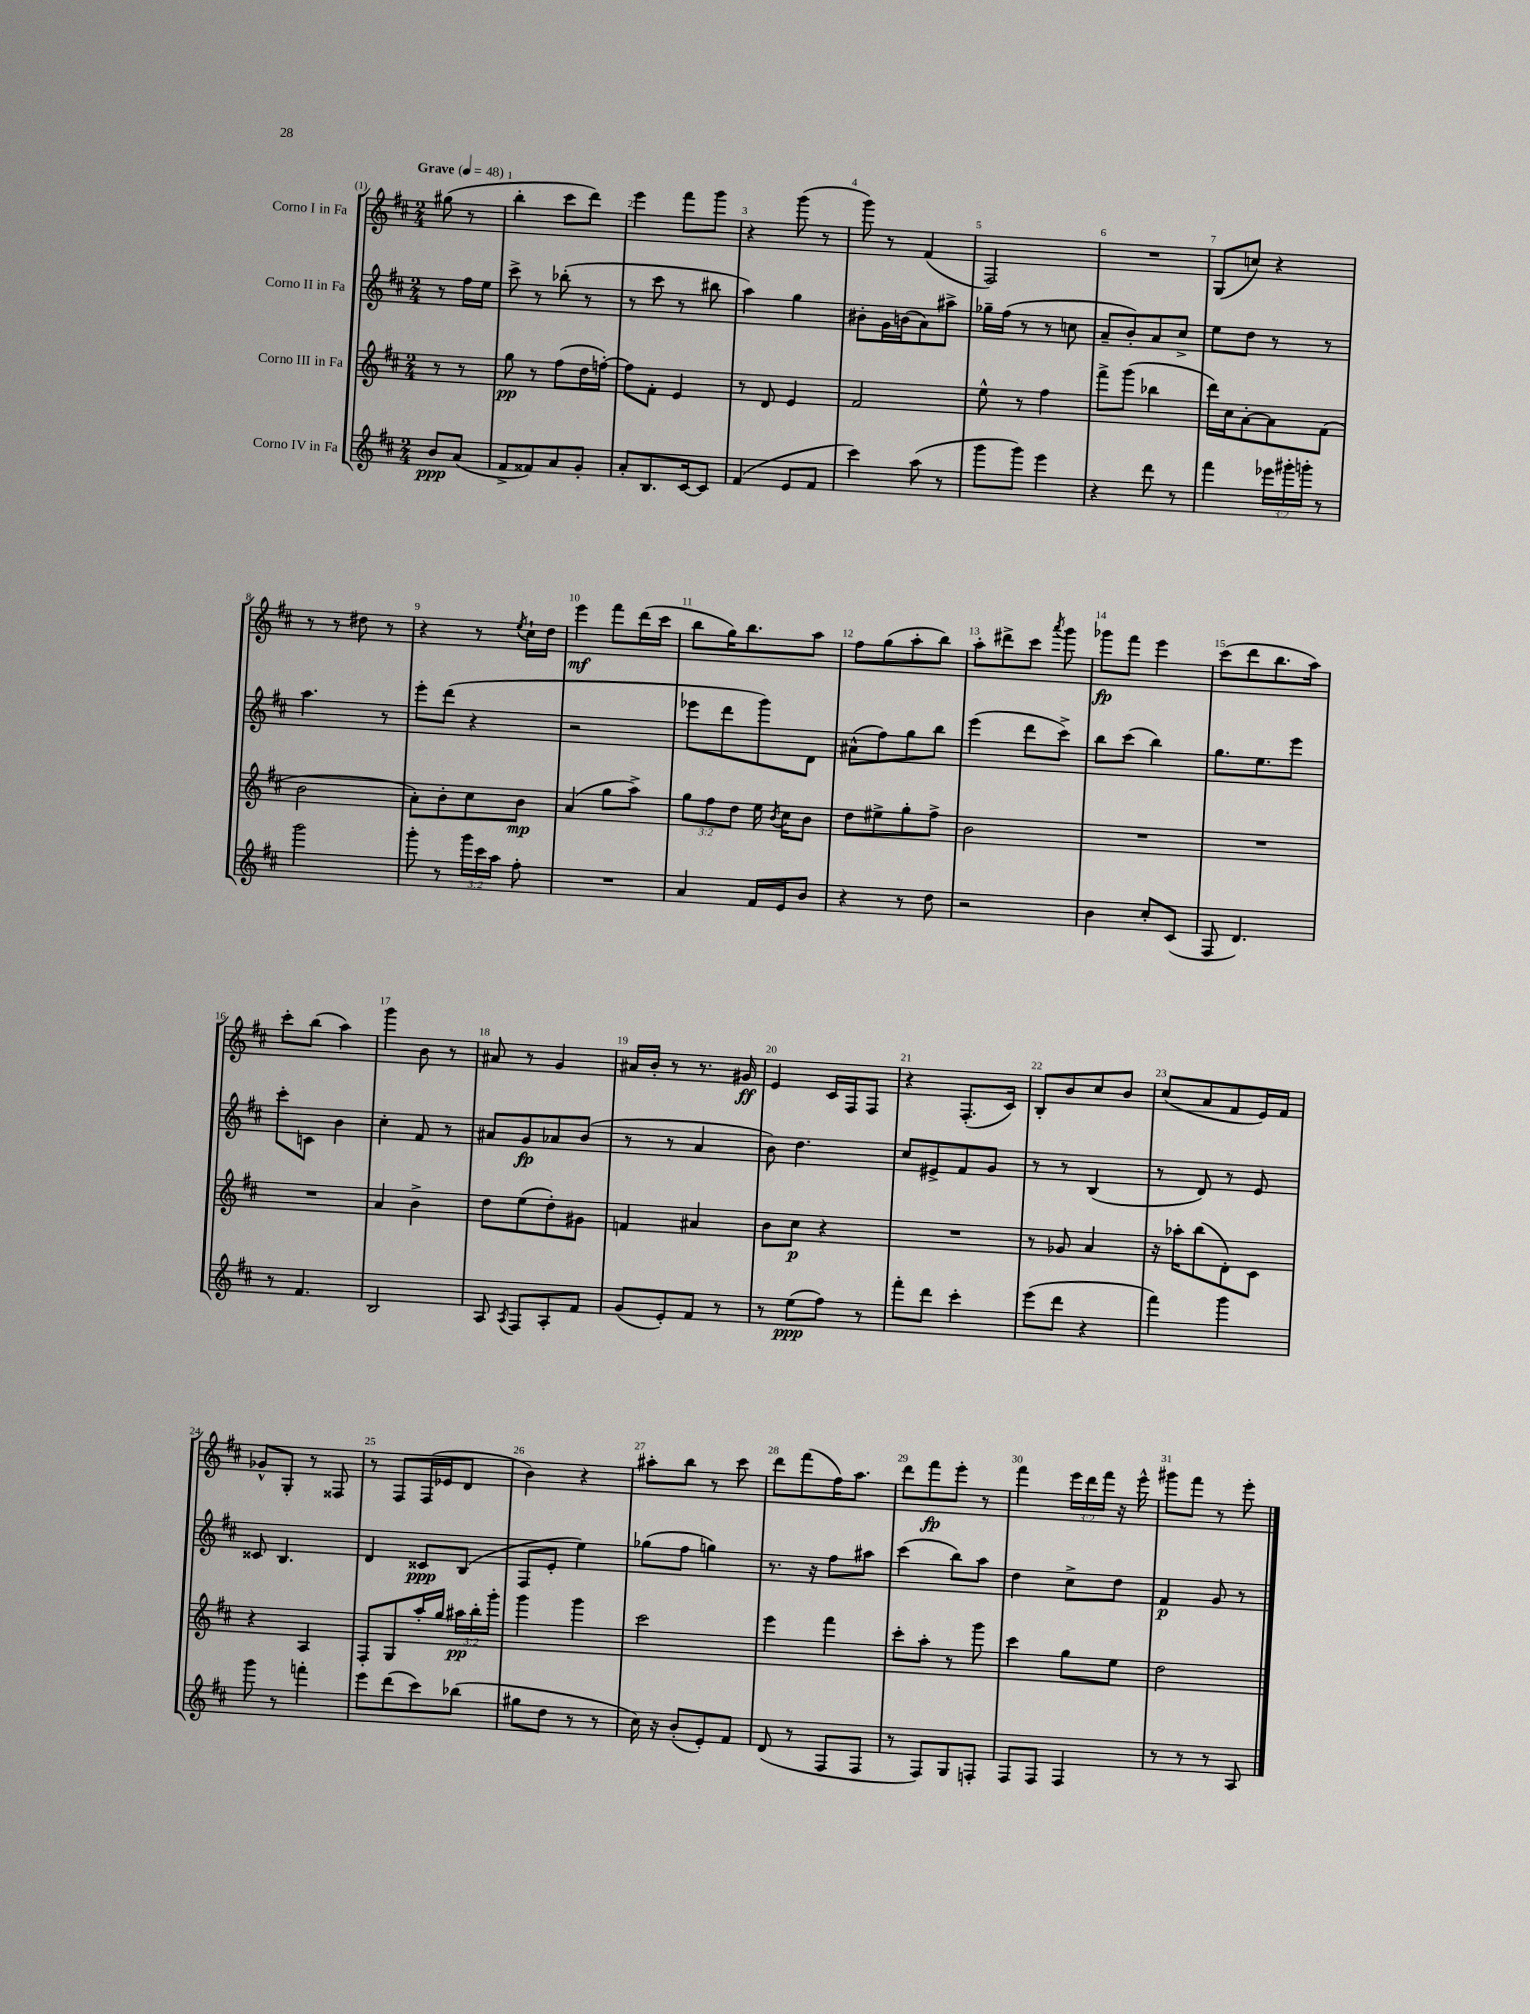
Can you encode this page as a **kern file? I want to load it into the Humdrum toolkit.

**kern	**kern	**kern	**kern
*staff4	*staff3	*staff2	*staff1
*clefG2	*clefG2	*clefG2	*clefG2
*k[f#c#]	*k[f#c#]	*k[f#c#]	*k[f#c#]
*M2/4	*M2/4	*M2/4	*M2/4
*MM48	*MM48	*MM48	*MM48
8b/L	8r	8r	(8gg#\
(8a/J	8r	16ff#\LL	8r
.	.	16ee\JJ	.
=	=	=	=
8f#^/L	8gg\	8ccc#^\	4bb'\
8f##/)	8r	8r	.
8a/	(8ff#\L	(8bb-'\	8ccc#\L
8g'/J	16dd\L	8r	8ddd\J)
.	[16ff'\JJ)	.	.
=	=	=	=
8a'/L	8ff\]L	8r	4eee\
8.B/	8f#'\J	8ccc#\	.
.	4e/	8r	8fff#\L
[16c#/k	.	.	.
8c#/]J	.	8bb#\	8ggg\J
=	=	=	=
(4f#/	8r	4aa\)	4r
.	8d/	.	.
8e/L	4e/	4gg\	(8ggg\
8f#/J	.	.	8r
=	=	=	=
4ccc#\)	2f#/	8b#'\L	8ggg\)
.	.	16g\L	8r
.	.	(16b\J	.
(8aa\	.	8a\)	(4f#/
8r	.	8aa#^\J	.
=	=	=	=
8ggg\L	8ee^^\	16gg-~\LL	2F#/)
.	.	(16ff#\JJ	.
8ggg\J)	8r	8r	.
4eee\	4ff#\	8r	.
.	.	8cc\	.
=	=	=	=
4r	8fff#^\L	8a~/L	2r
.	(8ggg\J	8b'/)	.
8ddd\	4bb-\	8a/	.
8r	.	8cc#^/J	.
=	=	=	=
4fff#\	16ddd\LL)	8ee\L	(8G/L
.	16cc#\J	.	.
.	[8a'\	8dd\J	8cc/J)
24eee-\LL	8a\]	8r	4r
24ggg#'\	.	.	.
24ggg'\JJ	.	.	.
8r	(8f#\J	8r	.
=	=	=	=
2ggg\	2b\	4.aa\	8r
.	.	.	8r
.	.	.	8dd#\
.	.	8r	8r
=	=	=	=
8ggg'\	8a'\L)	8eee'\L	4r
8r	8b'\	(8ddd\J	.
24ggg\LL	8cc#\	4r	8r
24ccc#\	.	.	.
24aa\JJ	.	.	.
.	.	.	8qee/
8ff#'\	8b\J	.	16cc#`\LL
.	.	.	16dd\JJ
=	=	=	=
2r	(4a/	2r	4eee\
.	8gg\L	.	8fff#\L
.	8aa^\J)	.	(16ddd\L
.	.	.	16ccc#\JJ
=	=	=	=
4a/	12gg\L	8eee-\L	8bb\L
.	12ff#\	.	.
.	.	8ddd\	16gg\K)
.	12dd\J	.	.
.	.	.	8.bb\
16f#/LL	16ee\	8ggg\)	.
.	8qb/	.	.
16e/J	16cc#\LK	.	.
8b/J	8b\J	8d\J	8aa\J
=	=	=	=
4r	8dd\L	(8a#^^\L	8ff#\L
.	8ee#^\	8ff#\)	(8gg\
8r	8gg'\	8gg\	8aa'\
8dd\	8ff#^\J	8bb\J	8bb\J)
=	=	=	=
2r	2b\	(4eee\	8aa'\L
.	.	.	8ddd#^\
.	.	8ddd\L	8ccc#\J
.	.	.	8qaaa/
.	.	8ccc#^\J)	8ggg\
=	=	=	=
4b\	2r	8bb\L	8ggg-\L
.	.	(8ccc#\J	8fff#\J
8cc#'/L	.	4bb\)	4eee\
(8c#/J	.	.	.
=	=	=	=
8F#/	2r	8.gg\L	(8ccc#\L
4.d/)	.	.	8ddd\
.	.	8.ee\	.
.	.	.	8.bb\
.	.	8eee\J	.
.	.	.	16aa\Jk)
=	=	=	=
8r	2r	8ccc#'\L	8ccc#'\L
4.f#/	.	8c\J	(8bb\J
.	.	4b\	4aa\)
=	=	=	=
2B/	4a/	4cc#'\	4ggg\
.	4b^\	8f#/	8b\
.	.	8r	8r
=	=	=	=
8A/	8dd\L	8a#/L	8a#/
8qA/	.	.	.
8F#/L	(8ee\	8g/	8r
8A'/	8dd'\)	8a-/	4g/
8f#/J	8g#\J	(8b/J	.
=	=	=	=
(8g/L	4f/	8r	16a#/LL
.	.	.	16b'/JJ
8e'/)	.	8r	8r
8f#/J	4a#/	4a/	8.r
8r	.	.	.
.	.	.	16g#/
=	=	=	=
8r	8b\L	8b\)	4e/
(8ee\L	8cc#\J	4.dd\	.
8ff#\J)	4r	.	16c#/LL
.	.	.	16F#/J
8r	.	.	8F#/J
=	=	=	=
8fff#'\L	2r	8cc#/L	4r
8ddd\J	.	8e#^/	.
4ccc#'\	.	8f#/	(8.F#'/L
.	.	8g/J	.
.	.	.	16c#/Jk)
=	=	=	=
(8eee\L	8r	8r	8B'/L
8ddd\J	8g-/	8r	8b/
4r	4a/	(4B/	8cc#/
.	.	.	8b/J
=	=	=	=
4fff#\)	16r	8r	(8cc#/L
.	16aa-'\LK	.	.
.	(8bb\	8d/)	8a/
4ggg\	8d'\)	8r	8f#/
.	8c#\J	8e/	16e/L)
.	.	.	16f#/JJ
=	=	=	=
8ggg\	4r	8c##/	8g-^^/L
8r	.	4.B/	8G'/J
4fff'\	4A/	.	8r
.	.	.	8F##/
=	=	=	=
8eee\L	8F#'/L	4d/	8r
(8ddd\	8G/	.	8F#/L
8ccc#\)	16aa'/L	8c##/L	(16F#/L
.	16gg/JJ	.	16e-/J
(8bb-\J	24aa#\LL	(8B/J	8d/J
.	24bb'\	.	.
.	24ggg'\JJ	.	.
=	=	=	=
8gg#\L	4ggg\	8F#/L	4b\)
8dd\J	.	8e'/J	.
8r	4ggg\	4ee\)	4r
8r	.	.	.
=	=	=	=
16cc#\)	2ccc#\	(8gg-\L	8aa#'\L
16r	.	.	.
(8b'/L	.	8ff#\J	8bb\J
8e'/)	.	4gg\)	8r
8f#/J	.	.	8ccc#\
=	=	=	=
(8d/	4eee\	8.r	8ddd\L
8r	.	.	(8fff#\
.	.	16r	.
8F#/L	4fff#\	8ff#\L	16ff#\K)
.	.	.	8.aa\J
8F#/J	.	8aa#\J	.
=	=	=	=
8r	8ccc#'\L	(4ccc#\	8ddd\L
8F#/L)	8aa'\J	.	8fff#\
8G/	8r	8bb\L)	8eee'\J
8F'/J	8ggg\	8aa\J	8r
=	=	=	=
8F#/L	4ccc#\	4dd\	4fff#\
8F#/J	.	.	.
4F#/	8gg\L	8cc#^\L	24eee\LL
.	.	.	24ddd\
.	.	.	24fff#\JJ
.	8ee\J	8dd\J	16r
.	.	.	16eee^^\
=	=	=	=
8r	2dd\	4f#/	8ggg#\L
8r	.	.	8fff#\J
8r	.	8g/	8r
8A/	.	8r	8eee'\
==	==	==	==
*-	*-	*-	*-
